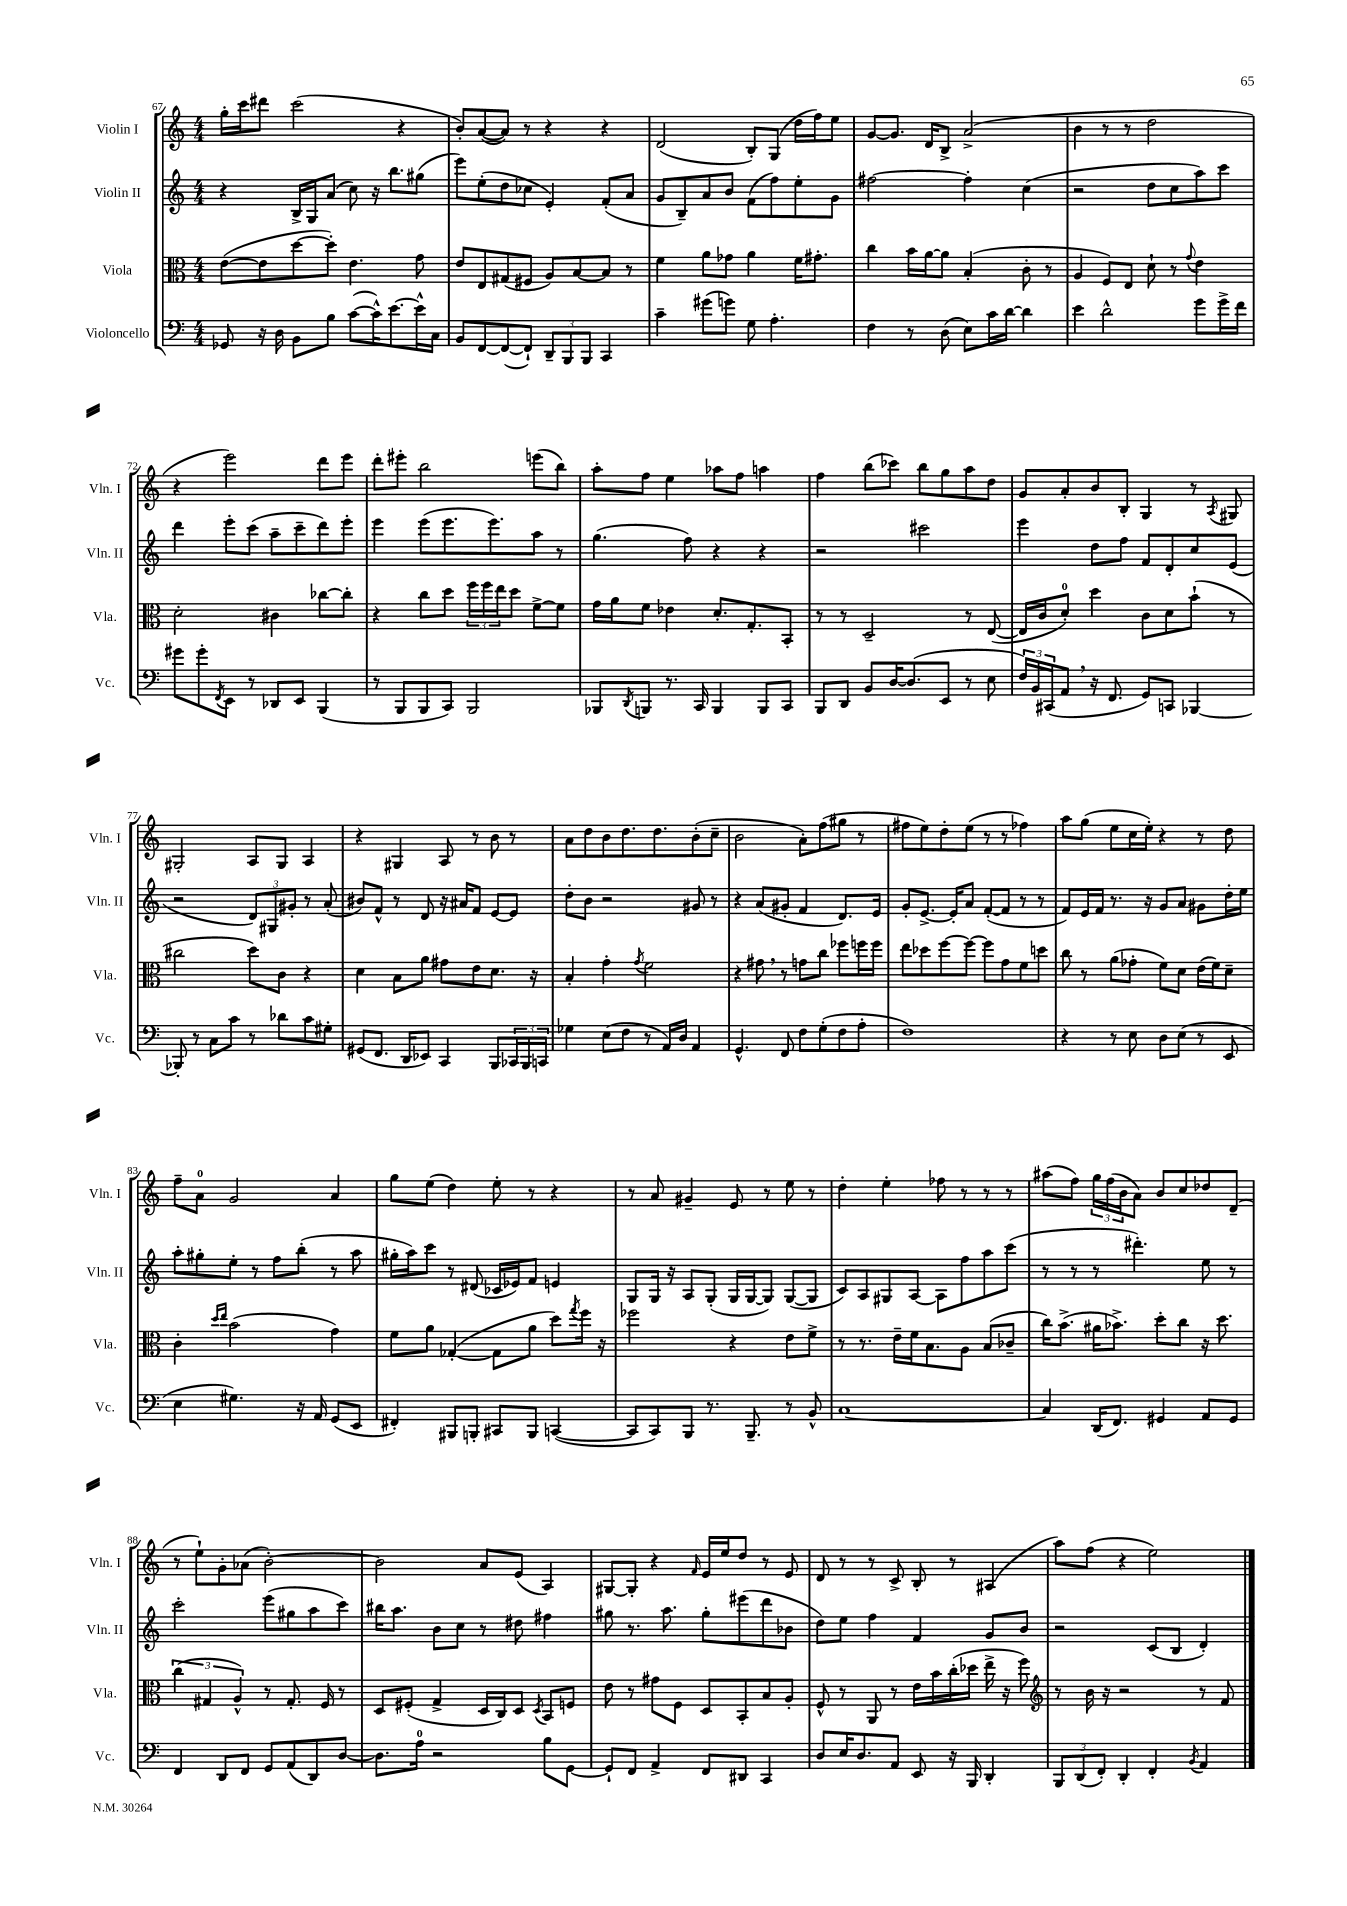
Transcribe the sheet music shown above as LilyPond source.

<<
\new StaffGroup <<
\new Staff = "s0" \with { instrumentName = "Violin I" shortInstrumentName = "Vln. I" } {
    \clef treble \key c \major \numericTimeSignature \time 4/4
    g''16-. c'''16 dis'''8 c'''2( r4 |
    b'8-.) a'8~( a'8) r8 r4 r4 |
    d'2( b8-.) g8( d''16 f''16) e''8 |
    g'8~ g'8. d'16 b8-> a'2->( |
    b'4 r8 r8 d''2 |
    r4 e'''2) d'''8 e'''8 |
    d'''8-. eis'''8-. b''2 e'''8( b''8) |
    a''8-. f''8 e''4 aes''8 f''8 a''4 |
    f''4 b''8( ces'''8) b''8 g''8 a''8 d''8 |
    g'8 a'8-. b'8 b8-. g4 r8 \acciaccatura { a8 } gis8 |
    gis2-. a8 gis8 a4 |
    r4 gis4 a8 r8 b'8 r8 |
    a'8 d''8 b'8 d''8. d''8. b'8-.( c''8-- |
    b'2 a'8-.) f''8( gis''8 r8 |
    fis''8 e''8) d''8-. e''8( r8 r8 fes''4) |
    a''8 g''8( e''8 c''16 e''16-.) r4 r8 d''8 |
    f''8-- a'8-0 g'2 a'4 |
    g''8 e''8( d''4) e''8-. r8 r4 |
    r8 a'8 gis'4-- e'8 r8 e''8 r8 |
    d''4-. e''4-. fes''8 r8 r8 r8 |
    ais''8( f''8) \tuplet 3/2 { g''16 f''16( b'16 } a'8) b'8 c''8 des''8 d'8--( |
    r8 e''8-!) g'8-. aes'8( b'2~-.) |
    b'2 a'8 e'8( a4) |
    gis8~ gis8-. r4 \grace { f'16 } e'16 e''16 d''8 r8 e'8 |
    d'8 r8 r8 c'8-> b8-. r8 ais4( |
    a''8) f''8( r4 e''2) \bar "|." |
}
\new Staff = "s1" \with { instrumentName = "Violin II" shortInstrumentName = "Vln. II" } {
    \clef treble \key c \major \numericTimeSignature \time 4/4
    r4 b16-> g16 a'8( c''8) r16 b''8. gis''8( |
    e'''8) e''8-.( d''8 ces''8 e'4-.) f'8-.( a'8 |
    g'8 b8--) a'8 b'8 f'8( f''8) e''8-. g'8 |
    fis''2~ fis''4-. c''4( |
    r2 d''8 c''8 a''8) c'''8 |
    d'''4 e'''8-. c'''8( a''8-- c'''8-- d'''8) e'''8-. |
    e'''4 e'''8( e'''8. e'''8.) a''8 r8 |
    g''4.( f''8) r4 r4 |
    r2 cis'''2 |
    e'''4 d''8 f''8 f'8 d'8-. c''8 e'8( |
    r2 \tuplet 3/2 { d'8) gis8 gis'8-. } r8 a'8-.( |
    bis'8) f'8-^ r8 d'8 r16 ais'16 f'8 e'8~ e'8 |
    d''8-. b'8 r2 gis'8 r8 |
    r4 a'8( gis'8-. f'4 d'8.) e'16 |
    g'8-. e'8.~-> e'16-. a'8 f'8~-.( f'8 r8 r8 |
    f'8) e'16 f'16 r8. r16 g'8 a'8 gis'8 d''16-. e''16 |
    a''8-. gis''8-. e''8-. r8 f''8 b''8-.( r8 a''8 |
    gis''16-. a''16) c'''8 r8 dis'8( ces'16 ees'16) f'8 e'4 |
    g8 g16 r16 a8 g8-.( g16 g16~ g8) g8~( g8 |
    c'8) a8 gis8 a8~ a8 f''8 a''8 c'''8( |
    r8 r8 r8 dis'''4.-.) e''8 r8 |
    c'''2-. e'''8( gis''8 a''8 c'''8) |
    bis''16 a''8. b'8 c''8 r8 dis''8 fis''4 |
    gis''8 r8. a''8. gis''8-. eis'''8( d'''8 bes'8 |
    d''8) e''8 f''4 f'4 g'8 b'8 |
    r2 c'8( b8 d'4-.) \bar "|." |
}
\new Staff = "s2" \with { instrumentName = "Viola" shortInstrumentName = "Vla." } {
    \clef alto \key c \major \numericTimeSignature \time 4/4
    e'8~( e'8 d''8~ d''8-.) e'4. g'8 |
    e'8 e8 gis8( fis8 a8) b8~ b8 r8 |
    f'4 a'8 ges'8 a'4 f'16 gis'8.-. |
    c''4 b'16 a'16~ a'8 b4-.( c'8-. r8 |
    a4 f8) e8 d'8-! r8 \appoggiatura { g'8 } e'4 |
    d'2-. cis'4 ces''8~ ces''8-. |
    r4 c''8 d''8 \tuplet 3/2 { f''16 f''16 e''16 } d''8 f'8~-> f'8 |
    g'16 a'16 f'8 ees'4 d'8.-. g8.-. b,8-. |
    r8 r8 d2-- r8 e8~( |
    e16 c'16 d'8-0-.) d''4 c'8 d'8 b'8-!( r8 |
    cis''2 d''8) c'8 r4 |
    d'4 b8 a'8 gis'8 e'8 d'8. r16 |
    b4-. g'4-. \acciaccatura { g'8 } f'2 |
    r4 gis'8 \breathe r8 g'8 c''8 fes''8 f''16 f''16 |
    e''8 des''8 f''8~ f''8~ f''8 g'8 f'8 d''8 |
    c''8 r8 a'8( ges'8-. f'8) d'8 e'16( f'16) d'8-- |
    c'4-. \grace { d''16 e''16 } b'2( g'4) |
    f'8 a'8 ges4~-.( ges8 a'8 d''8) \acciaccatura { g''8 } f''16 r16 |
    fes''2 r4 e'8 f'8-> |
    r8 r8. e'16-- f'16 b8. a8 b8( ces'8-- |
    c''16) b'8.->( ais'16 bes'8.->) d''8-. c''8 r16 d''8. |
    \tuplet 3/2 { c''4( gis4 a4-^) } r8 gis8.-. f16 r8 |
    d8 fis8-.( g4-> d16 c16) d8 \acciaccatura { d8 } b,8 f8 |
    e'8 r8 gis'8 f8 d8 b,8-. b8 a8-. |
    f8-^ r8 a,8 r8 e'16 b'16 c''16-.( des''16 e''16-> r16 f''8) |
    \clef treble r8 b'16 r16 r2 r8 f'8 \bar "|." |
}
\new Staff = "s3" \with { instrumentName = "Violoncello" shortInstrumentName = "Vc." } {
    \clef bass \key c \major \numericTimeSignature \time 4/4
    ges,8 r16 d16 b,8 b8 c'8~( c'16-^) e'8.~ e'16-^ c16 |
    b,8 f,8~ f,8~( f,8-!) \tuplet 3/2 { d,8-- b,,8 b,,8 } c,4 |
    c'4-- gis'8( g'8) g8 a4.-. |
    f4 r8 d8( e8) c'16 d'16~ d'4 |
    e'4 d'2-^ g'8 g'16-> f'16 |
    gis'8 gis'8-. \acciaccatura { f,8 } e,8 r8 des,8 e,8 b,,4( |
    r8 b,,8 b,,8 c,8) b,,2 |
    bes,,8 \acciaccatura { d,8 } b,,8 r8. c,16 b,,4 b,,8 c,8 |
    b,,8 d,8 b,8 d16~ d8.( e,8 r8 e8 |
    \tuplet 3/2 { f16) b,16 cis,16( } a,8 \breathe r16 f,8. g,8) c,8 bes,,4~ |
    bes,,8-. r8 c8 c'8 r8 des'8 c'8 gis8-. |
    gis,8( f,8. d,16 ees,8) c,4 b,,8 \tuplet 3/2 { ces,16 b,,16 c,16 } |
    ges4 e8( f8 r8 a,16) d16 a,4 |
    g,4.-^ f,8 f8 g8-.( f8 a8-. |
    f1) |
    r4 r8 e8 d8 e8( r8 e,8 |
    e4 gis4.) r16 a,16 g,8( e,8 |
    fis,4-.) bis,,8 b,,8-. cis,8 b,,8 c,4~( |
    c,8 c,8) b,,8 r8. b,,8.-- r8 b,8-^ |
    c1~ |
    c4 d,16( f,8.) gis,4 a,8 gis,8 |
    f,4 d,8 f,8 g,8 a,8( d,8) d8~ |
    d8. a16-0 r2 b8 g,8~ |
    g,8-! f,8 a,4-> f,8 dis,8 c,4 |
    d8 e16 d8. a,8 e,8 r16 b,,16 d,4-. |
    \tuplet 3/2 { b,,8 d,8( f,8-.) } d,4-. f,4-. \acciaccatura { b,8 } a,4 \bar "|." |
}
>>
>>
\layout { \context { \Score currentBarNumber = #67 } }
